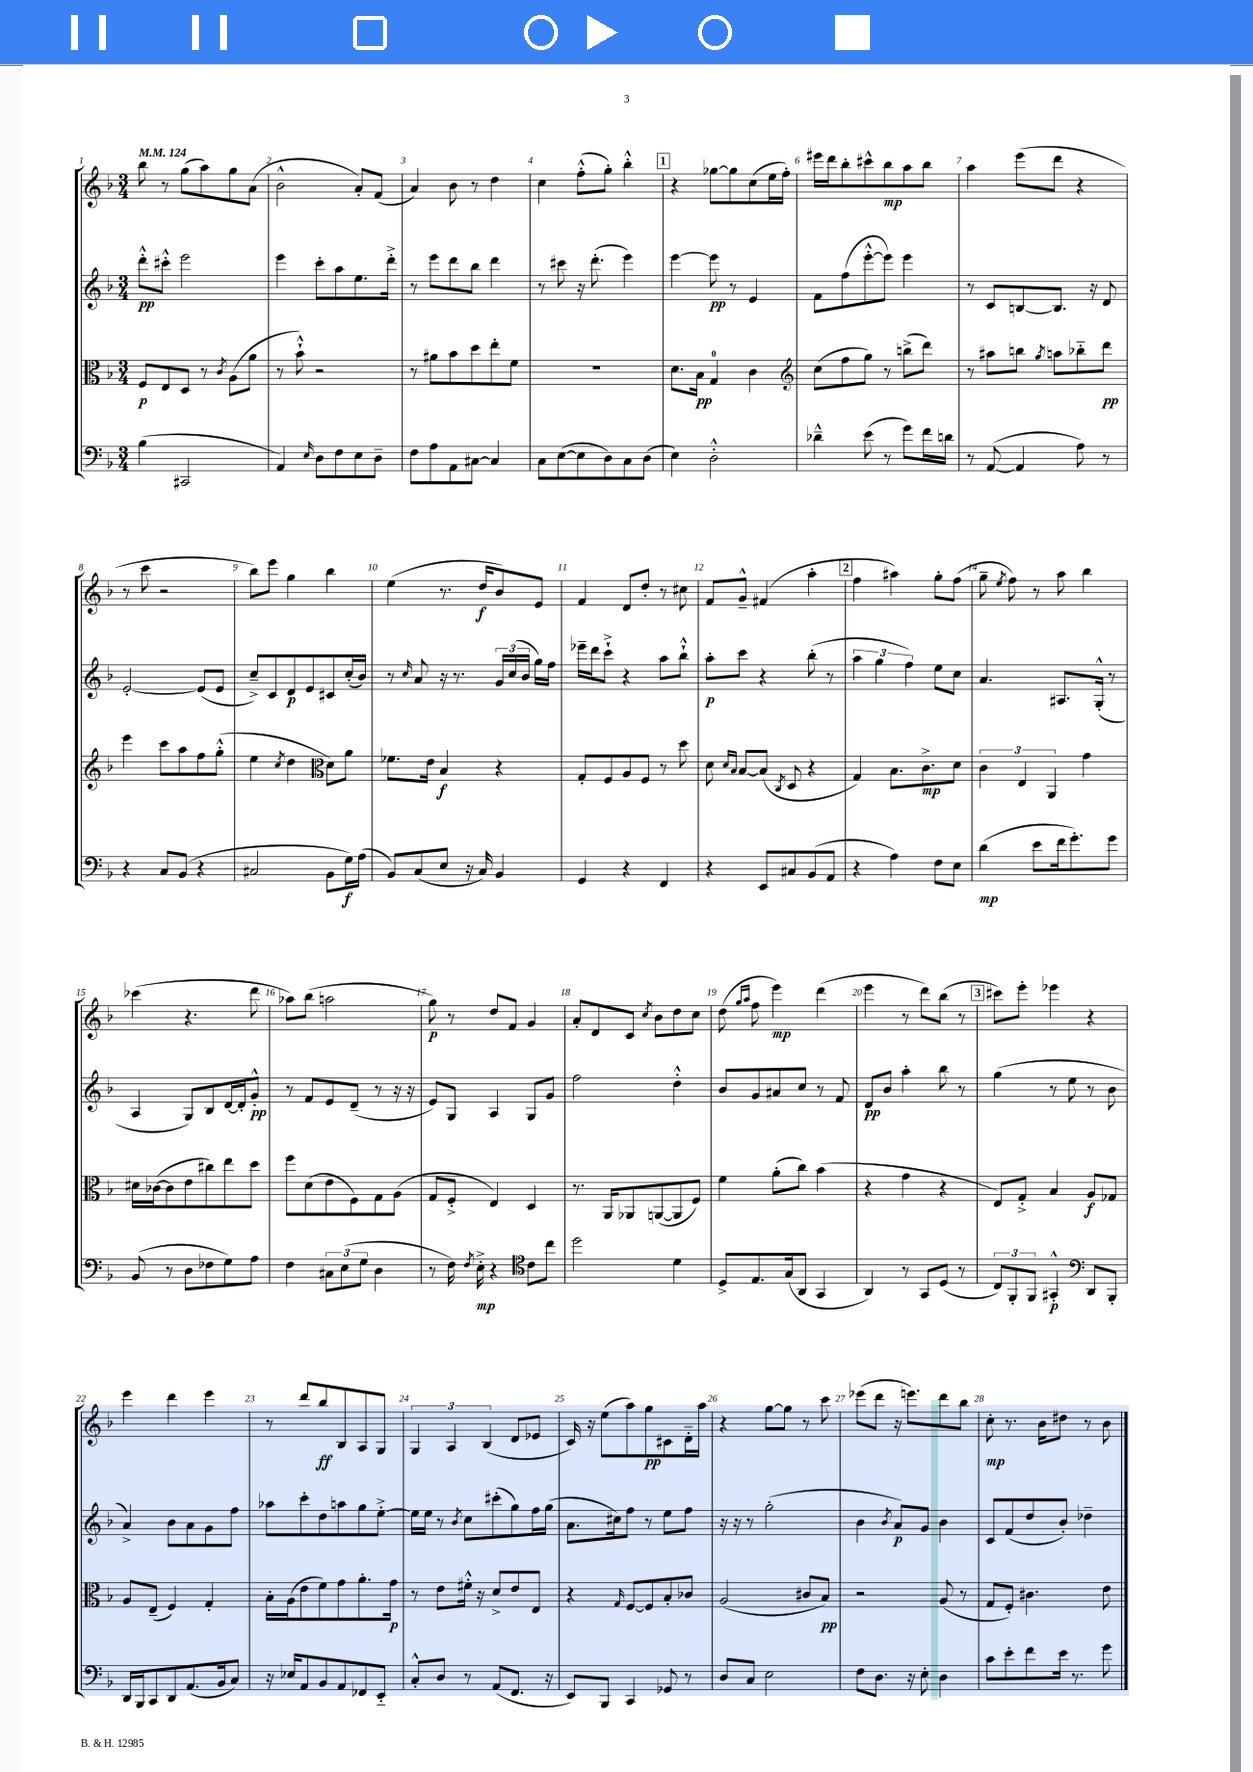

**kern	**kern	**kern	**kern
*staff4	*staff3	*staff2	*staff1
*clefF4	*clefC3	*clefG2	*clefG2
*k[b-]	*k[b-]	*k[b-]	*k[b-]
*M3/4	*M3/4	*M3/4	*M3/4
*MM124	*MM124	*MM124	*MM124
(4B-	8F	8ddd'^^	8bb-
.	8E	8ccc#'^^	8r
2CC#	8D	2eee	(8gg
.	8r	.	8aa)
.	8qc	.	.
.	(8A	.	8gg
.	8a	.	(8a
=	=	=	=
4AA)	8r	4eee	2b-^^
.	8b-`^^)	.	.
16qqE	.	.	.
8D	2r	8ccc'	.
8F	.	8aa	.
8E	.	8.ee	8a')
8D~	.	.	(8f
.	.	16ddd'^	.
=	=	=	=
8F	8r	8r	4a)
8A	8a#	8eee	.
8AA	8b-	8ddd	8b-
[8C#	8dd	8bb-	8r
4C#]	8ee'	4ddd	4dd
.	8f	.	.
=	=	=	=
8C	2.r	8r	4cc
([8E	.	8ccc#	.
8E]	.	16r	(8ff'^^
.	.	(8.ddd'	.
8D)	.	.	8gg')
8C	.	4eee)	4bb-'^^
(8D	.	.	.
=	=	=	=
4E)	8.d	[4eee	4r
.	16B-	.	.
2D'^^	4G	8eee]	[8gg-
.	.	8r	8gg-]
.	4c	4e	(8cc
.	.	.	16ee
.	.	.	16ff')
=	=	=	=
*	*clefG2	*	*
4d-~^^	(8cc	8f	16eee#
.	.	.	16ddd
.	8ff	(8ff	8bb-'
(8e	8gg)	[8eee'^^	8ccc#^^
8r	8r	8eee])	8bb-
8g)	(8bb^	4eee	8aa
16f	8ddd)	.	8bb-
16d	.	.	.
=	=	=	=
8r	8r	8r	4aa
([8AA	8aa#	8c	.
4AA]	8bb	[8B	(8eee
.	8qgg	.	.
.	8aa	8.B]	8ddd
8A)	8bb-'~	.	4r
.	.	16r	.
8r	8ddd	8d	.
=	=	=	=
4r	4eee	[2e'	8r
.	.	.	8ccc
8C	8ccc	.	2r
(8BB-	8aa	.	.
4r	8ff	(8e]	.
.	(8gg'^^	8e	.
=	=	=	=
2C#	4ee	8cc~^)	8bb-)
.	.	8c	8eee
.	8qcc	.	.
.	4dd	8d	4gg
.	.	8e	.
*	*clefC3	*	*
8BB-	8d)	8c#	4bb-
16G)	8a	(16cc'	.
(16A	.	16b-)	.
=	=	=	=
8BB-)	8.f-	8r	(4ee
.	.	16qqcc	.
(8C	.	8a	.
.	16e	.	.
8E	4B-	16r	8.r
.	.	8.r	.
16r	.	.	.
16C)	.	.	16dd
4BB-	4r	24g	8b-)
.	.	(24cc	.
.	.	24b-	.
.	.	16gg)	8e
.	.	16ff	.
=	=	=	=
4GG	8G'	16eee-~	4f
.	.	16ddd	.
.	8F	8ccc`^	.
4r	8A	4r	8d
.	8F	.	8dd'
4FF	8r	8aa	8r
.	8dd	8bb-`^^	8cc#
=	=	=	=
4r	8d	8aa'	8f
.	16qqd	.	.
.	16qqB-	.	.
.	[8B-	8ccc	8g~^^
8EE	(8B-]	4r	(4f#
.	8qC	.	.
8C#	8D	.	.
(8BB-	4r	(8bb-'	4aa'
8AA	.	8r	.
=	=	=	=
4r	4G)	6aa	4ff
.	.	6gg	.
4A)	8.B-	.	4aa#)
.	.	6ff)	.
.	8.c^	.	.
8F	.	8ee	8gg'
8E	8d	8cc	(8ff
=	=	=	=
(4d	6c	4.a	8gg~
.	.	.	8qee
.	.	.	8ff)
.	6E	.	.
8e	.	.	8r
.	6AA	.	.
16f	.	8.A#	8aa
8.g')	.	.	.
.	4g	.	4bb-
.	.	(16G'^^	.
8g	.	8r	.
=	=	=	=
(8BB-	16d#	4A	(4ccc-
.	([16c-	.	.
8r	8c-]	.	.
8D	8e	8G)	4.r
8F-	8cc#)	8B-	.
8G)	8ee	[16d	.
.	.	16d']	.
8A	8dd	8g'^^	8ddd
=	=	=	=
4F	8ff	8r	8aa-)
.	(8d	8f	(8bb-
12C#	8e	8e	2aa
(12E	.	.	.
.	8F)	(8d~	.
12G	.	.	.
4D	8G	8r	.
.	(8A	16r	.
.	.	16r	.
=	=	=	=
8r	8G	8e)	8gg)
16F)	8F'^	8G	8r
8qF	.	.	.
16E'^	.	.	.
4r	4E)	4A	8dd
.	.	.	8f
*clefC4	*	*	*
8c	4D	8G	4g
8cc	.	8g	.
=	=	=	=
2dd	8.r	2ff	8a'
.	.	.	8d
.	16AA	.	.
.	8AA-	.	8c
.	.	.	8qcc
.	([8AA	.	8b-
4d	8AA]	4dd'^^	8dd
.	8F)	.	8cc
=	=	=	=
8D^	4f	8b-	(8dd
.	.	.	16qqgg
.	.	.	16qqaa
8.E	.	8g	8ff
.	(8a'	8a#	4eee)
(16G	.	.	.
8AA	8cc)	8cc	.
4GG	(4b-	8r	(4ddd
.	.	8f	.
=	=	=	=
4AA)	4r	8d	4eee
.	.	8b-	.
8r	4g	4aa'	8r
8GG	.	.	8ddd)
(8D	4r	8bb-	(8bb-
8r	.	8r	8r
=	=	=	=
12C)	8E)	(4gg	8ccc#)
12FF'	.	.	.
.	8G'^	.	8eee'
12FF	.	.	.
4GG#'^^	4B-	8r	4eee-
.	.	8ee	.
*clefF4	*	*	*
8DD	8A	8r	4r
8BBB-'	8G-	8b-	.
=	=	=	=
16DD	8A	4a^)	4eee
16BBB-	.	.	.
8CC	(8E~	.	.
8DD	4F)	8b-	4ddd
(8.AA	.	8a	.
.	4G'	8g	4eee
16BB-	.	.	.
8C)	.	8ff	.
=	=	=	=
16r	16B-'	8aa-	8r
16E-	(16A	.	.
8AA	8e	8ccc'	8ddd
8BB-	8f)	8dd	8bb-
8AA	8g	8aa	8B-
8FF-	8.a'	8gg	8A
8EE'~	.	[8ee'^	8G
.	16g	.	.
=	=	=	=
8C'^^	8r	16ee]	6G
.	.	16ee	.
8D	8e	8r	.
.	.	.	6A
.	.	8qb-	.
8r	16f#'^^	8cc	.
.	16r	.	.
.	.	.	(6B-
(8AA	8d^	(8ccc#'	.
8.FF	8e	8gg)	8d
.	8E	16ff	8e-
16r	.	(16gg	.
=	=	=	=
8EE)	4r	8.a	16c)
.	.	.	16r
8BBB-	.	.	(8ee
.	.	16cc#)	.
.	16qqG	.	.
4CC	[8F	8ff	8aa)
.	8F]	8r	8gg
8GG-	8B-'	8ee	8c#
8r	8c-	8ff	16d'~
.	.	.	16aa
=	=	=	=
8D	(2A	16r	4r
.	.	16r	.
8C	.	8r	.
2E	.	(2gg'	[8gg
.	.	.	8gg]
.	8c#	.	8r
.	8B-)	.	8ccc
=	=	=	=
8F	2r	4b-	(8eee-
8.D	.	.	8ddd
.	.	8qb-	.
.	.	8a)	16r
16r	.	.	8.eee)
8E'	.	8g	.
4D	(8A	4b-	8ddd
.	8r	.	8bb-
=	=	=	=
8c	8G	8c	8cc'
8e'	8F')	(8f	8.r
8f	4.c#	8dd	.
.	.	.	16b-
16e	.	8b-')	8dd#
8.r	.	.	.
.	.	4dd-~	8r
8g	8e	.	8b-
==	==	==	==
*-	*-	*-	*-
